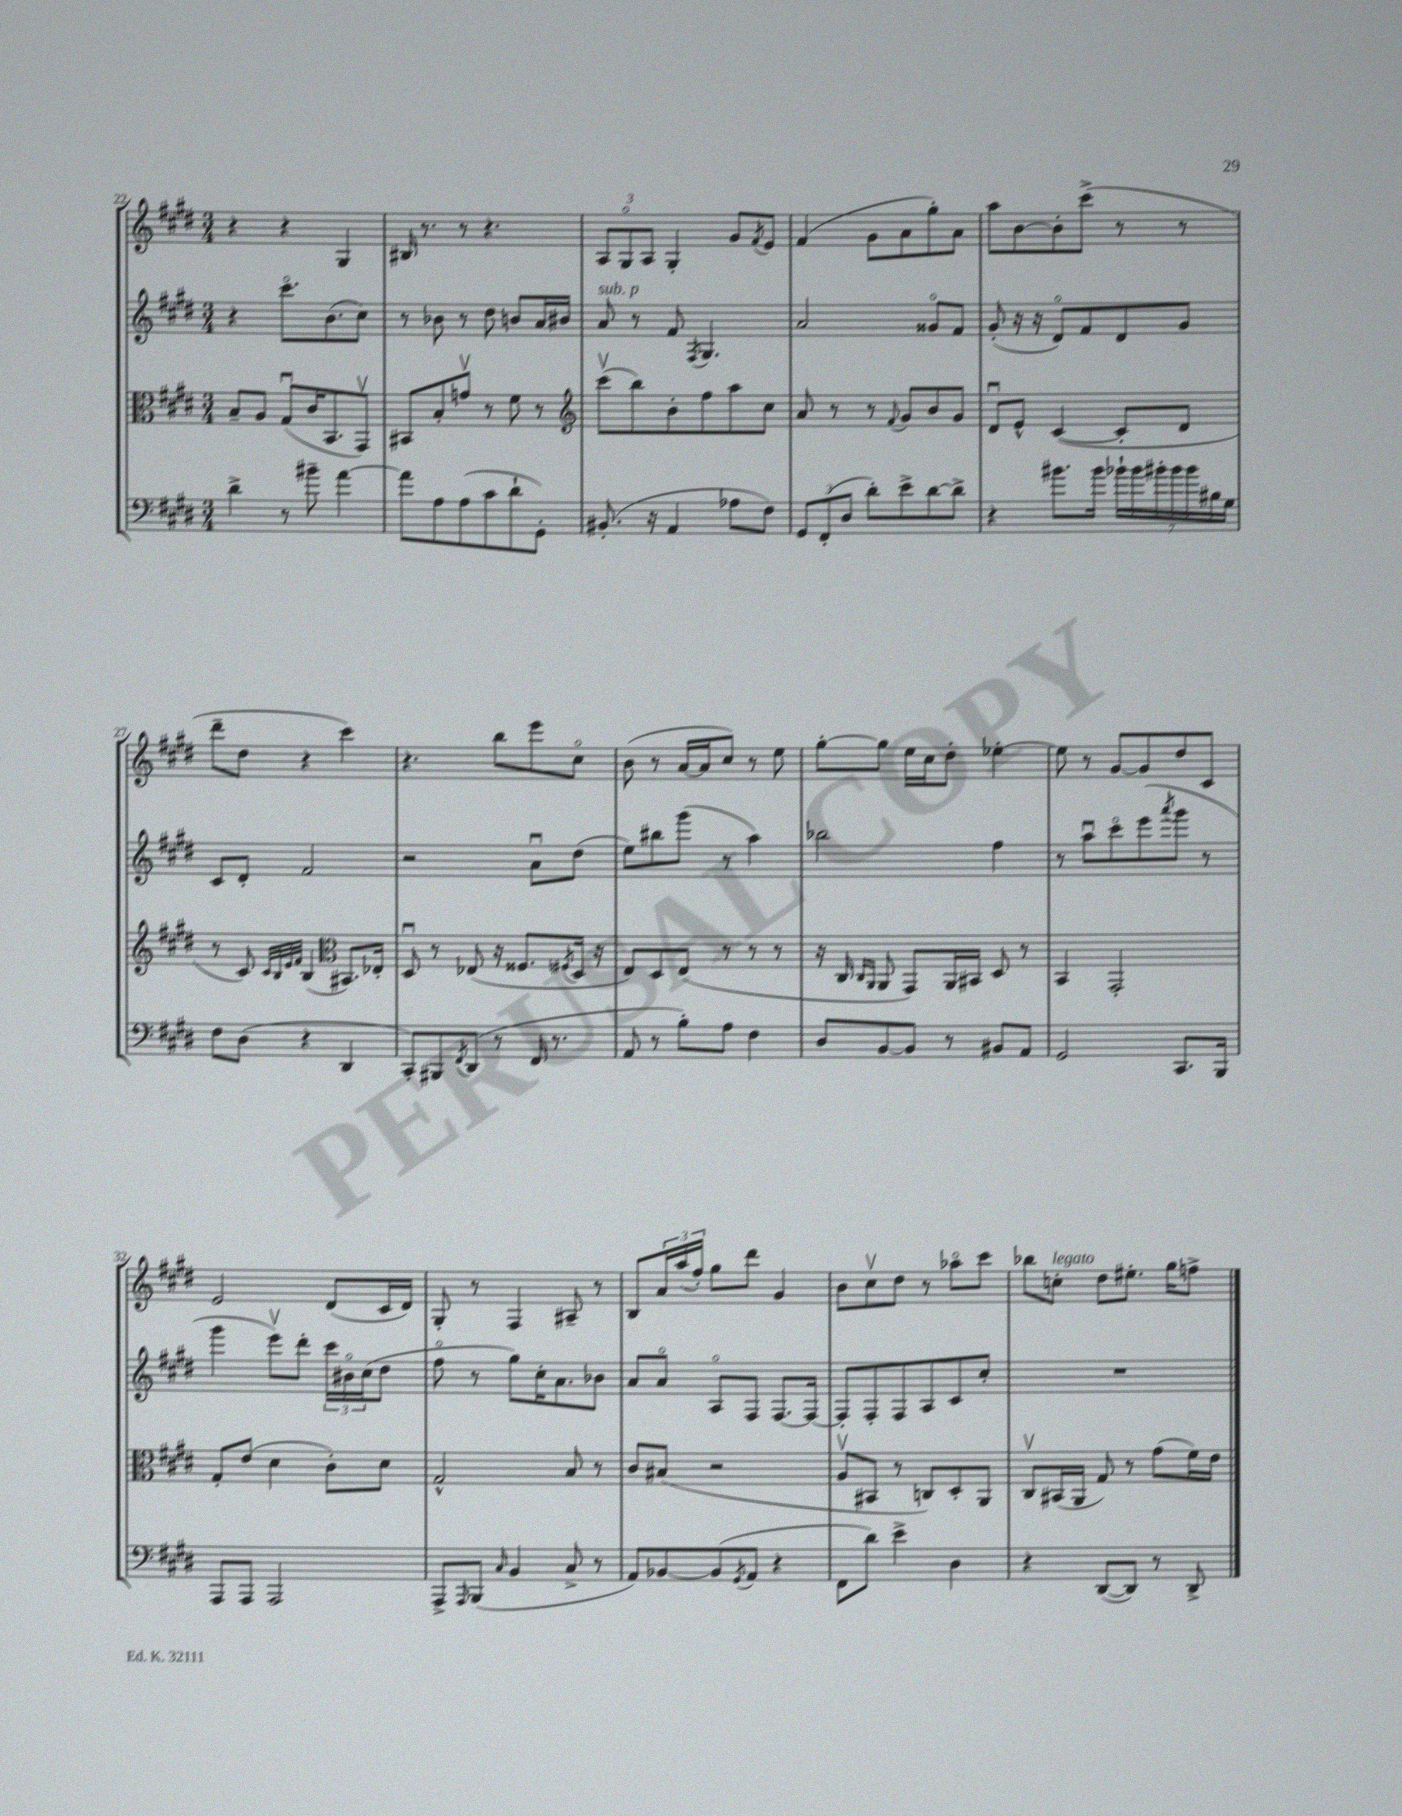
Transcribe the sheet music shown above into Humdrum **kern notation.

**kern	**kern	**kern	**kern
*staff4	*staff3	*staff2	*staff1
*clefF4	*clefC3	*clefG2	*clefG2
*k[f#c#g#d#]	*k[f#c#g#d#]	*k[f#c#g#d#]	*k[f#c#g#d#]
*M3/4	*M3/4	*M3/4	*M3/4
4d#^\	8B~/L	4r	4r
.	8A/J	.	.
8r	(8G#u/L	8.ccc#o\L	4r
8b#~\	16c#/K	.	.
.	8.BB/	(8.b\	.
[4a\	.	.	4G#/
.	8GG#v/J)	8cc#\J)	.
=	=	=	=
8a\]L	8BB#/L	8r	16B#/
.	.	.	8.r
8A\	8B'/	8b-\	.
(8A\	8gv/J	8r	8r
8c#\	8r	8dd#\	4.r
8d#`\	8f#\	8b/L	.
8GG#'\J)	8r	16a/L	.
.	.	16b#/JJ	.
=	=	=	=
*	*clefG2	*	*
(8.BB#'/	(8ccc#v\L	8a/	12A/L
.	.	.	12G#o/
.	8bb\)	8r	.
.	.	.	12A/J
16r	.	.	.
4AA/	8b'\	8f#/	4G#'/
.	.	8qF#/	.
.	8ff#\	4.G#/	.
8A-\L	8aa\	.	8g#/L
.	.	.	8qf#/
8F#\J)	8cc#\J	.	8e/J
=	=	=	=
12GG#/L	8a/	2a/	(4f#/
(12FF#'/	.	.	.
.	8r	.	.
12D#/J	.	.	.
8d#'\L)	8r	.	8g#\L
.	8qqf#/	.	.
8e^\	8g#/L	.	8a\
[8d#\	8b/	8g##o/L	8gg#'\)
8d#^\]J	8g#/J	8f#/J	8a\J
=	=	=	=
4r	8d#u/L	(8g#'/	8aa\L
.	8e^^/J	16r	[8b\
.	.	16r	.
8.b#\L	([4c#/	8d#o/L)	8b'\]
.	.	8f#/	(8ccc#^\J
16b#\Jk	.	.	.
28b-`\LL	8c#'/]L	8d#/	8r
28b-\	.	.	.
28b#'\	.	.	.
28b#\	.	.	.
.	8d#/J	8g#/J	8r
28b#\	.	.	.
28B#\	.	.	.
28G#\JJ	.	.	.
=	=	=	=
8F#\L	8r	8c#/L	8ddd#~\L
(8D#\J	8c#/)	8d#'/J	8dd#\J
.	32qqc#/LLL	.	.
.	32qqB/	.	.
.	32qqe/	.	.
.	32qqf#/JJJ	.	.
4r	(4B/	2f#/	4r
*	*clefC3	*	*
4DD#/	8.BB#/L)	.	4ccc#\)
.	16E-'/Jk	.	.
=	=	=	=
8CC#'/L)	8D#u/	2r	4.r
8BBB#/	8r	.	.
8qFF#/	.	.	.
(8DD#/J	(8E-/	.	.
8r	16r	.	8bb\L
.	8.F##/L	.	.
16FF#/	.	8au\L	8eee\
8.r	.	.	.
.	8qF#/	.	.
.	16D#/Jk	(8dd#\J	8cc#o\J
.	16r	.	.
=	=	=	=
8AA/	8E/L)	8ee\L)	(8b\
8r	8D#/	8bb#\	8r
8B'\L)	(8E/J	(8ggg#\J	[16a/LL
.	.	.	16a/]J
8A\J	8r	8r	8cc#/J)
4F#\	8r	4aa\)	8r
.	8r	.	8ee\
=	=	=	=
8D#/L	16r	2bb-\	[8gg#'\L
.	16C#/	.	.
.	16qqC#/LL	.	.
.	16qqAA/JJ	.	.
[8BB/	8AA/	.	8gg#\]J
8BB/]J	8GG#/L)	.	16ee\LL
.	.	.	16cc#\J
8r	16AA/L	.	8dd#'\J
.	16BB#/JJ	.	.
8BB#/L	8D#/	4ff#\	[4ee-'\
8AA/J	8r	.	.
=	=	=	=
2GG#/	4BB/	8r	8ee-\]
.	.	8aau\L	8r
.	2GG#'/	8ccc#o\	[8g#/L
.	.	(8eee\	8g#/]
.	.	8qaaa/	.
8.CC#/L	.	8ggg#\J	8dd#/
.	.	8r	8c#/J
16BBB/Jk	.	.	.
=	=	=	=
8AAA/L	8G#'/L	4ggg#\	2e/
8AAA/J	(8e/J	.	.
2AAA/	4d#\	8eeev\L)	.
.	.	8ddd#'\J	.
.	8c#'\L)	24ccc#\LL	(8d#/L
.	.	24b#o\	.
.	.	(24cc#\J	.
.	8d#\J	8dd#\J	16c#/L
.	.	.	16d#/JJ)
=	=	=	=
8AAA^/L	2G#^^/	8ff#o\	8G#'/
16qqAAA/	.	.	.
(8BBB/J	.	8r	8r
16qqC#/	.	.	.
4BB/	.	8gg#\L)	4F#/
.	.	16cc#'\K	.
.	.	8.a\	.
8C#^/	8B/	.	8A#~/
8r	8r	8b-\J	8r
=	=	=	=
8AA/L)	8c#/L	8a/L	8B/L
[8BB-/	(8B#/J	8ao/J	24a/L
.	.	.	(24aa/
.	.	.	24ff#'/JJ)
(8BB-/]	2r	8Ao/L	8gg#\L
8qGG#/	.	.	.
8AA/J	.	8F#/J	8ddd#\J
4r	.	[8.F#/L	4g#/
.	.	16F#/_Jk	.
=	=	=	=
8FF#\L	8Av/L	8F#'/]L	8b\L
8d#\J)	8BB#/J	8F#'/	8cc#v\
4e^\	8r	8F#/	8dd#\J
.	8C/L)	8A/	8r
4D#\	8D#'/	8c#/	8aa-o\L
.	8AA/J	8cc#'/J	8ccc#\J
=	=	=	=
4r	8C#v/L	2.r	8bb-\L
.	(16BB#/L	.	8cc'\J
.	16AA/JJ	.	.
([8DD#/L	8G#/)	.	8dd#\L
8DD#/]J)	8r	.	8.ee#'\J
8r	(8g#\L	.	.
.	.	.	16gg#\LK
8DD#^/	16f#\L)	.	8ff^\J
.	16e\JJ	.	.
==	==	==	==
*-	*-	*-	*-
